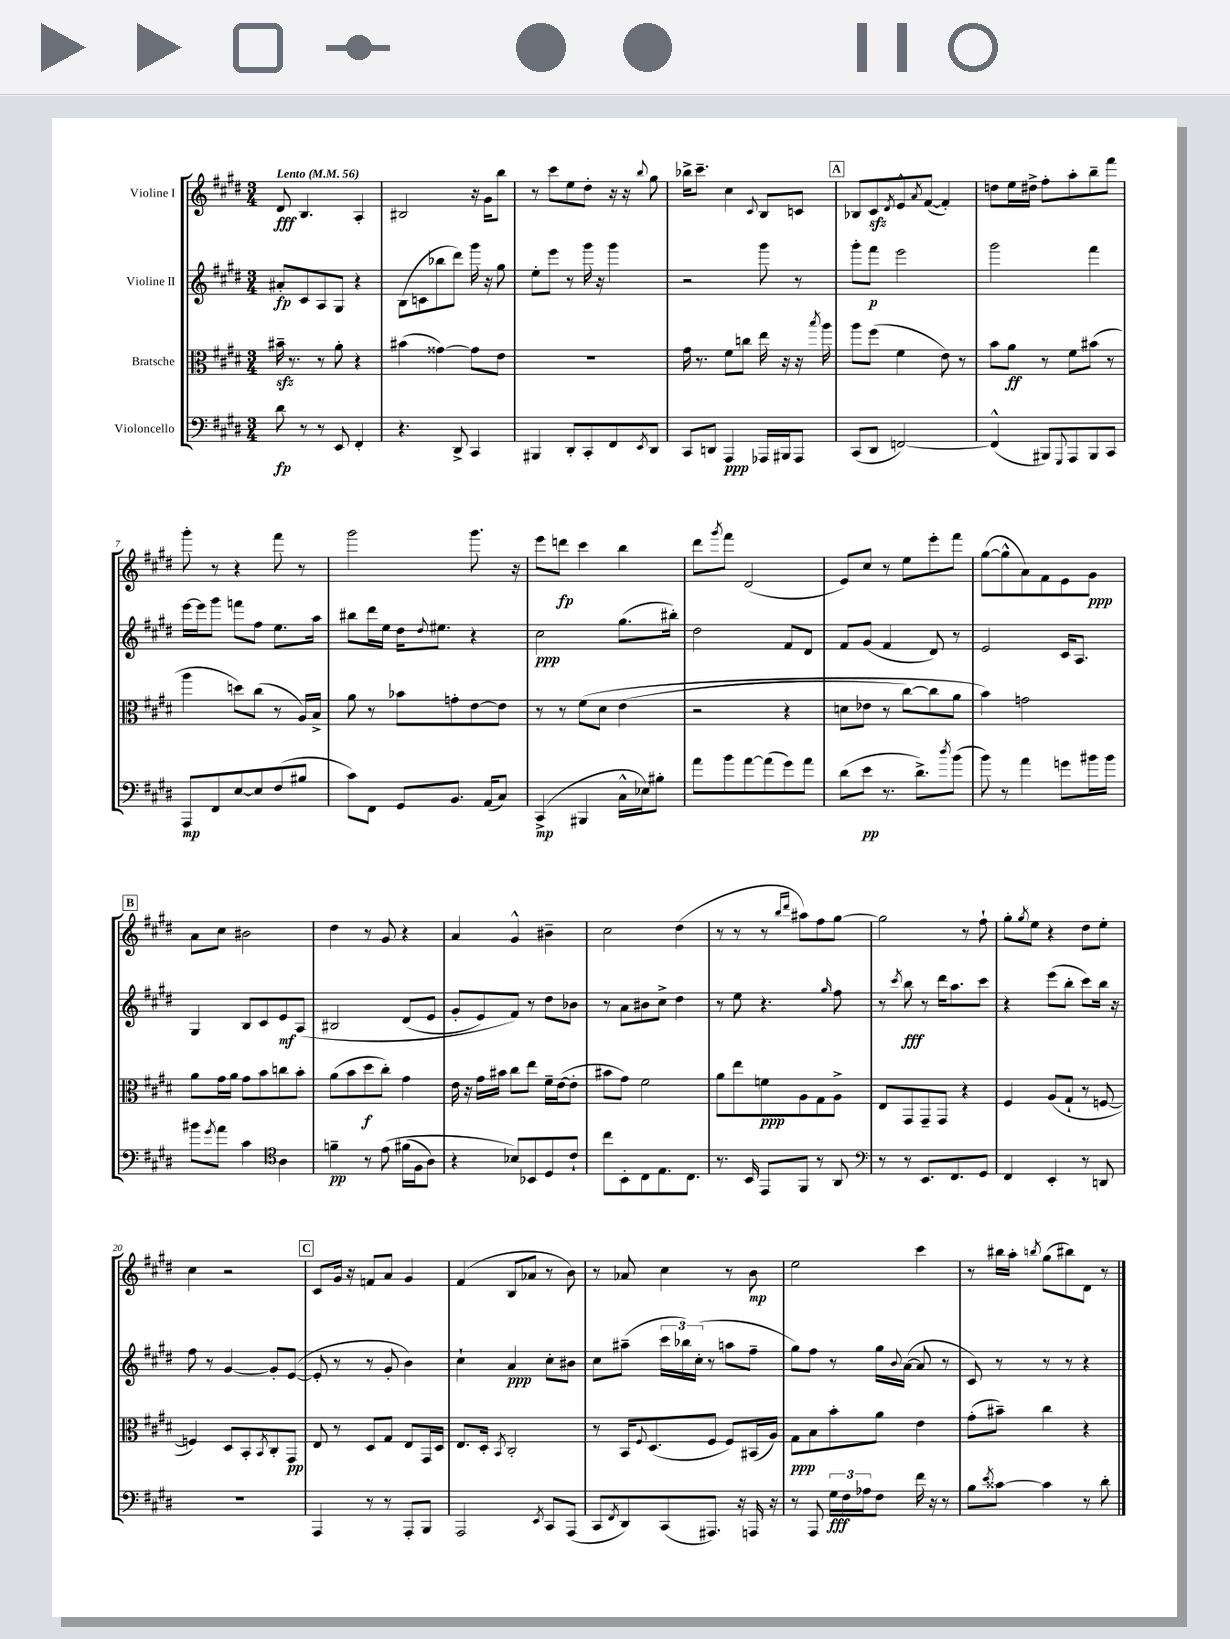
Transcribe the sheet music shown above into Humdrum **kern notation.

**kern	**kern	**kern	**kern
*staff4	*staff3	*staff2	*staff1
*clefF4	*clefC3	*clefG2	*clefG2
*k[f#c#g#d#]	*k[f#c#g#d#]	*k[f#c#g#d#]	*k[f#c#g#d#]
*M3/4	*M3/4	*M3/4	*M3/4
*MM56	*MM56	*MM56	*MM56
8d#	16b#~	8a#'	8d#
.	8.r	.	.
8r	.	8c#	4.B
8r	8r	8A	.
8EE	8a'	8G#	.
4FF#'	4r	4r	4A'
=	=	=	=
4.r	(4b#	(8B	2B#
.	.	8c	.
.	[4g##)	8bb-	.
8DD#^	.	8ddd#)	.
4CC#	8g##]	16ggg#	16r
.	.	16r	16g#
.	8e	8gg#	8bb
=	=	=	=
4BBB#	2.r	8ee'	8r
.	.	8eee	8ccc#
8DD#'	.	8r	8ee
8CC#'	.	16ggg#	8dd#'
.	.	16r	.
8FF#	.	4ggg#	16r
.	.	.	16r
8qEE	.	.	8qqbb
8DD#	.	.	8gg#
=	=	=	=
8CC#	16g#	2r	16bb-^
.	8.r	.	8.ccc#~
8DD	.	.	.
4AAA	8f#	.	4cc#
.	8cc	.	.
.	.	.	8qqc#
16AAA-	16ee	8ggg#	8B
16BBB#	16r	.	.
8AAA-	16r	8r	8c
.	8qbb	.	.
.	16aa	.	.
=	=	=	=
(8CC#	8aa	8ggg#'	8B-
8DD#	(8ff#	8fff#	8c#
.	.	.	8qd#
[2FF)	4f#	2eee	8e^^
.	.	.	8qa
.	.	.	([8f#
.	8e)	.	4f#'])
.	8r	.	.
=	=	=	=
(4FF^^]	8b	2ggg#	8dd
.	8a	.	16ee
.	.	.	16dd#^
8BBB#)	8r	.	8ff#'
8qqGGG#	.	.	.
8AAA	8f#	.	8aa'
8BBB#	(8b#	4fff#	8bb~
8CC#	8r	.	8fff#
=	=	=	=
8AAA	4aa	[16eee	8ggg#'
.	.	16eee]	.
8FF#	.	8ggg#	8r
[8E	8dd)	8fff	4r
8E]	(8cc#	8ff#	.
(8F#	8r	8.ee	8fff#
8B#	16A)	.	8r
.	16B^	16aa	.
=	=	=	=
8c#)	8a	8bb#	2ggg#
8FF#	8r	16ddd#	.
.	.	16ee	.
8GG#	8b-	16dd#	.
.	.	8qqdd#	.
.	.	8.ee#	.
8.BB	8g'	.	.
.	[8e	4r	8.ggg#
(16AA	.	.	.
8C#)	8e]	.	.
.	.	.	16r
=	=	=	=
(4CC#^	8r	2cc#	8eee
.	8r	.	8ddd
4BBB#	&(8f#	.	4ccc#
.	8d#	.	.
16C#^^	(4e	(8.gg#	4bb
16E-)	.	.	.
8B#'	.	.	.
.	.	16bb#')	.
=	=	=	=
8a	2r	2dd#	8ddd#
.	.	.	8qggg#
8b	.	.	8fff#
[8a	.	.	(2d#
(8a]	.	.	.
8g#)	4r	8f#	.
8a	.	8d#	.
=	=	=	=
(8d#	8d	8f#	8e)
8e	8e-	(8g#	8cc#
8.r	8r	4f#	8r
.	[8cc#)	.	8ee
8.d#^)	.	.	.
.	8cc#]	8d#)	8eee'
8qdd#	.	.	.
(8b	8a	8r	8fff#
=	=	=	=
8b)	4b&)	2e	([8gg#
8r	.	.	8gg#^^]
4a	2g	.	8a)
.	.	.	8f#
8g	.	16c#	8e
.	.	8.A	.
16b#	.	.	8g#
16b#	.	.	.
=	=	=	=
8b#	8a	4G#	8a
8qg#	.	.	.
8a	16g#	.	8cc#
.	16a	.	.
4c#	8g#	8B	2b#
.	8b	8c#	.
*clefC4	*	*	*
4A	8cc	8e	.
.	8b'	&(8A	.
=	=	=	=
4f~	(8a	2B#	4dd#
.	8b	.	.
8r	8dd#	.	8r
&(8e	8cc#')	.	8g#
(16f#	4g#	(8d#	4r
16F#	.	.	.
8A)	.	8e	.
=	=	=	=
4r	16e	8g#'	4a
.	16r	.	.
.	16g#	8e)	.
.	16b#	.	.
8B-&)	8cc#	8f#&)	4g#^^
8BB-	8ee	8r	.
8D#	16f#~	8dd#	4b#~
.	([16e	.	.
8c#`	8e']	8b-	.
=	=	=	=
8cc#	8b#	8r	2cc#
8BB'	8g#)	8a	.
8C#	2f#	8b#	.
8.E	.	8cc#^	.
.	.	4dd#	(4dd#
8.C#	.	.	.
=	=	=	=
8.r	8a	8r	8r
.	8ee	8ee	8r
16BB	.	.	.
8EE	8f	4.r	8r
.	.	.	16qqbb
.	.	.	16qqddd#
8FF#	8A	.	8aa#)
8r	8G#	.	8ff#
.	.	16qqgg#	.
8AA	8A^	8ff#	[8gg#
=	=	=	=
*clefF4	*	*	*
8r	8E	8r	2gg#]
.	.	8qccc#	.
8r	8GG#	8bb	.
8.EE	8GG#~	8r	.
.	8GG#	16ddd#	.
8.FF#	.	8.aa	.
.	4r	.	8r
8GG#	.	8ccc#	8ff#`
=	=	=	=
4FF#	4F#	4r	8gg#'
.	.	.	8qgg#
.	.	.	8ee
4EE'	(8A	(8eee	4r
.	8G#`	8bb'	.
8r	8r	8ccc#)	8dd#
8DD	[8F	16bb	8ee'
.	.	16r	.
=	=	=	=
2.r	4F])	8ff#	4cc#
.	.	8r	.
.	8D#	[4g#	2r
.	8BB'	.	.
.	8qBB	.	.
.	8C#'	8g#']	.
.	8GG#	([8e	.
=	=	=	=
4AAA	8E	8e']	8c#
.	8r	8r	16g#
.	.	.	16r
8r	8D#	8r	8f
8r	8G#	8g#'	8a
8AAA'	8E	4b)	4g#
8BBB	16GG#	.	.
.	16D#	.	.
=	=	=	=
2AAA	8.E	4cc#`	(4f#
.	16D#'	.	.
.	8qBB	.	.
.	2C#'	4a	8B
.	.	.	8a-
8qEE	.	.	.
8CC#	.	8cc#'	8r
(8AAA	.	8b#	8b)
=	=	=	=
8CC#	8r	8cc#	8r
8qFF#	.	.	.
8DD#)	16BB	(8aa#~	8a-
.	8qqF#	.	.
.	(8.D#	.	.
(8CC#	.	24ccc#	4cc#
.	.	24bb-)	.
.	.	(24cc#'	.
8.AAA#)	8F#	8r	.
.	8F#)	8aa	8r
16r	.	.	.
16AAA	(16BB#	8ff#~	8b
16r	16A)	.	.
=	=	=	=
8r	8G#	8gg#)	2ee
8AAA	8B	8ff#	.
24G#	8b'	8r	.
24F#	.	.	.
24A-	.	.	.
8F#	8a	16gg#	.
.	.	8qqb	.
.	.	([16a	.
16f#	4e	8a]	4ccc#
16r	.	.	.
8r	.	8r	.
=	=	=	=
8B	(8g#'	8c#)	8r
8qe	.	.	.
[8c##	8b#~)	8r	16bb#
.	.	.	16aa'
.	.	.	8qbb
4c##]	4cc#	8r	(8gg#
.	.	8r	8bb#)
8r	4r	4r	8d#
8d#'	.	.	8r
==	==	==	==
*-	*-	*-	*-
